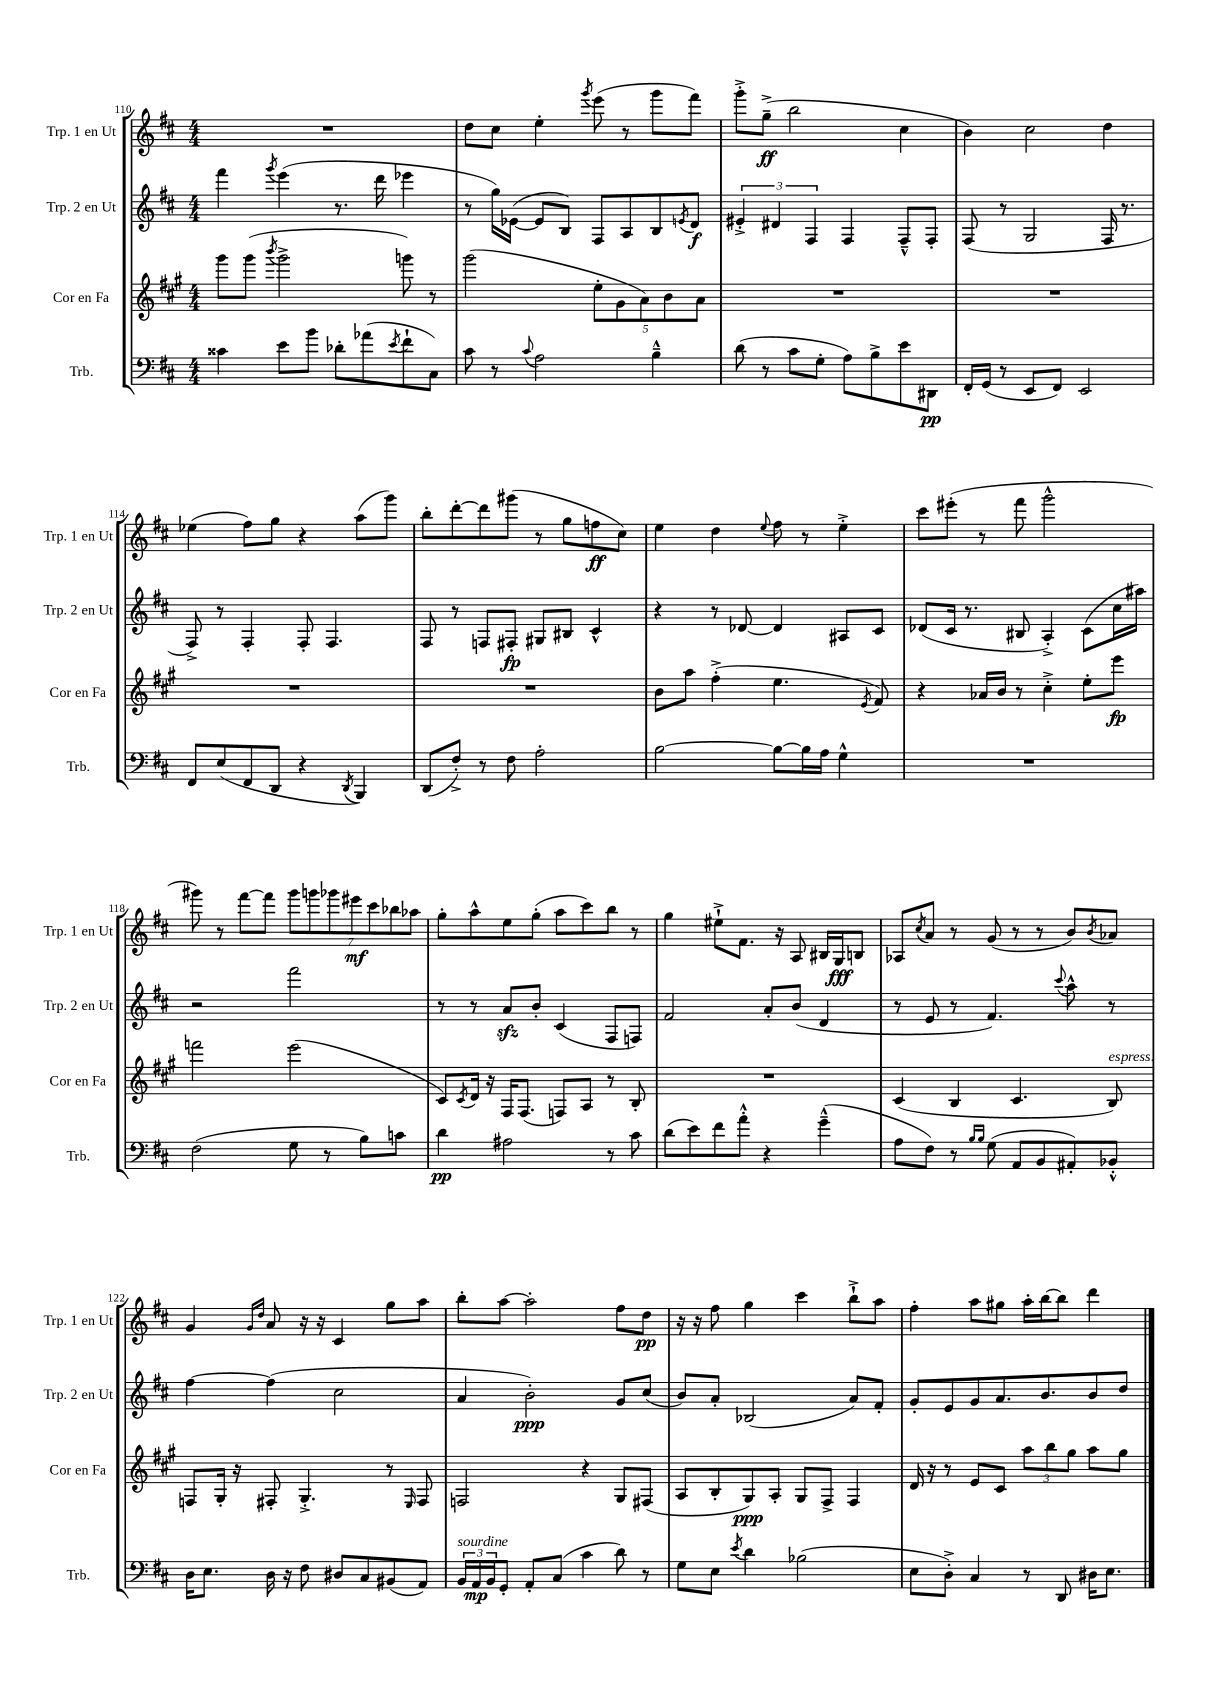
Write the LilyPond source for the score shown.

<<
\new StaffGroup <<
\new Staff = "s0" \with { instrumentName = "Trp. 1 en Ut" shortInstrumentName = "Trp. 1 en Ut" } {
    \clef treble \key d \major \numericTimeSignature \time 4/4
    R1 |
    d''8 cis''8 e''4-. \acciaccatura { g'''8 } e'''8( r8 g'''8 fis'''8) |
    g'''8-.-> g''8--->\ff( b''2 cis''4 |
    b'4) cis''2 d''4 |
    ees''4( fis''8) g''8 r4 a''8( g'''8) |
    b''8-. d'''8~-. d'''8 gis'''8( r8 g''8 f''8\ff cis''8) |
    e''4 d''4 \appoggiatura { e''8 } fis''8 r8 e''4-.-> |
    cis'''8 eis'''8-.( r8 fis'''8 g'''2-^ |
    gis'''8) r8 fis'''8~ fis'''8 \tuplet 7/4 { gis'''8 g'''8 ges'''8 eis'''8\mf cis'''8 bes''8 aes''8 } |
    g''8-. a''8-^ e''8 g''8-.( a''8 cis'''8) b''8 r8 |
    g''4 eis''8-!-> fis'8. r16 a8 bis16 g16\fff b8 |
    aes8 \acciaccatura { cis''8 } a'8 r8 g'8( r8 r8 b'8) \acciaccatura { b'8 } aes'8 |
    g'4 \grace { g'16 d''16 } a'8 r16 r16 cis'4 g''8 a''8 |
    b''8-. a''8~ a''2-. fis''8 d''8\pp |
    r16 r16 fis''8 g''4 cis'''4 b''8-!-> a''8 |
    fis''4-. a''8 gis''8 a''16-. b''16~ b''8 d'''4 \bar "|." |
}
\new Staff = "s1" \with { instrumentName = "Trp. 2 en Ut" shortInstrumentName = "Trp. 2 en Ut" } {
    \clef treble \key d \major \numericTimeSignature \time 4/4
    fis'''4 \acciaccatura { g'''8 } e'''4( r8. d'''16 ees'''4 |
    r8 g''16) ees'16~( ees'8 b8) fis8 a8 b8 \acciaccatura { e'8 } d'8\f |
    \tuplet 3/2 { eis'4-.-> dis'4 fis4 } fis4 fis8---^ fis8-. |
    fis8( r8 g2 fis16 r8. |
    fis8->) r8 fis4-. fis8-. fis4. |
    fis8 r8 f8 fis8-.\fp gis8 bis8 cis'4-^ |
    r4 r8 des'8~ des'4 ais8 cis'8 |
    des'8( cis'16 r8. bis8 a4-.->) cis'8( cis''16 ais''16) |
    r2 fis'''2 |
    r8 r8 a'8\sfz b'8-. cis'4( fis8 f8) |
    fis'2 a'8-. b'8( d'4 |
    r8 e'8 r8 fis'4.) \appoggiatura { cis'''8 } a''8-^ r8 |
    fis''4~ fis''4( cis''2 |
    a'4 b'2-.\ppp) g'8 cis''8( |
    b'8) a'8-. bes2( a'8) fis'8-. |
    g'8-. e'8 g'8 a'8. b'8. b'8 d''8 \bar "|." |
}
\new Staff = "s2" \with { instrumentName = "Cor en Fa" shortInstrumentName = "Cor en Fa" } {
    \clef treble \key a \major \numericTimeSignature \time 4/4
    gis'''8 gis'''8( \acciaccatura { b'''8 } gis'''2-> g'''8) r8 |
    gis'''2( \tuplet 5/4 { e''8-. gis'8 a'8) b'8 a'8 } |
    R1 |
    R1 |
    R1 |
    R1 |
    b'8 a''8 fis''4-.->( e''4. \acciaccatura { e'8 } fis'8) |
    r4 aes'16 b'16 r8 cis''4-.-> e''8-. e'''8\fp |
    f'''2 e'''2( |
    cis'8) \acciaccatura { cis'8 } d'16 r16 fis16 fis8.( f8) a8 r8 b8-. |
    R1 |
    cis'4( b4 cis'4. b8^\markup { \italic "espress." }) |
    f8 gis16-. r16 fis8-. gis4.-.-> r8 \grace { e16 } fis8 |
    f2 r4 gis8 fis8( |
    a8 b8-. gis8\ppp) a8-. gis8 fis8-> fis4 |
    d'16 r16 r8 e'8 cis'8 \tuplet 3/2 { a''8 b''8 gis''8 } a''8 gis''8 \bar "|." |
}
\new Staff = "s3" \with { instrumentName = "Trb." shortInstrumentName = "Trb." } {
    \clef bass \key d \major \numericTimeSignature \time 4/4
    cisis'4 e'8 b'8 des'8-. aes'8( \acciaccatura { e'8 } fis'8-! cis8) |
    cis'8 r8 \appoggiatura { cis'8 } a2 b4---^ |
    d'8( r8 cis'8 g8-. a8) b8-> e'8 dis,8\pp |
    fis,16-. g,16( r8 e,8 fis,8) e,2 |
    fis,8 e8( fis,8 d,8 r4 \acciaccatura { d,8 } b,,4) |
    d,8( fis8-.->) r8 fis8 a2-. |
    b2~ b8~ b16 a16 g4-^ |
    R1 |
    fis2( g8 r8 b8) c'8 |
    d'4\pp ais2 r8 cis'8 |
    d'8( e'8) fis'8 a'8-.-^ r4 g'4---^( |
    a8 fis8) r8 \grace { b16 b16 } g8( a,8 b,8 ais,8-.) bes,8-.-^ |
    d16 e8. d16 r16 fis8 dis8 cis8 bis,8( a,8) |
    \tuplet 3/2 { b,16^\markup { \italic "sourdine" } a,16\mp b,16 } g,8-. a,8-. cis8( cis'4 d'8) r8 |
    g8 e8 \acciaccatura { e'8 } d'4 bes2( |
    e8 d8-.->) cis4 r8 d,8 dis16 e8. \bar "|." |
}
>>
>>
\layout { \context { \Score currentBarNumber = #110 } }
